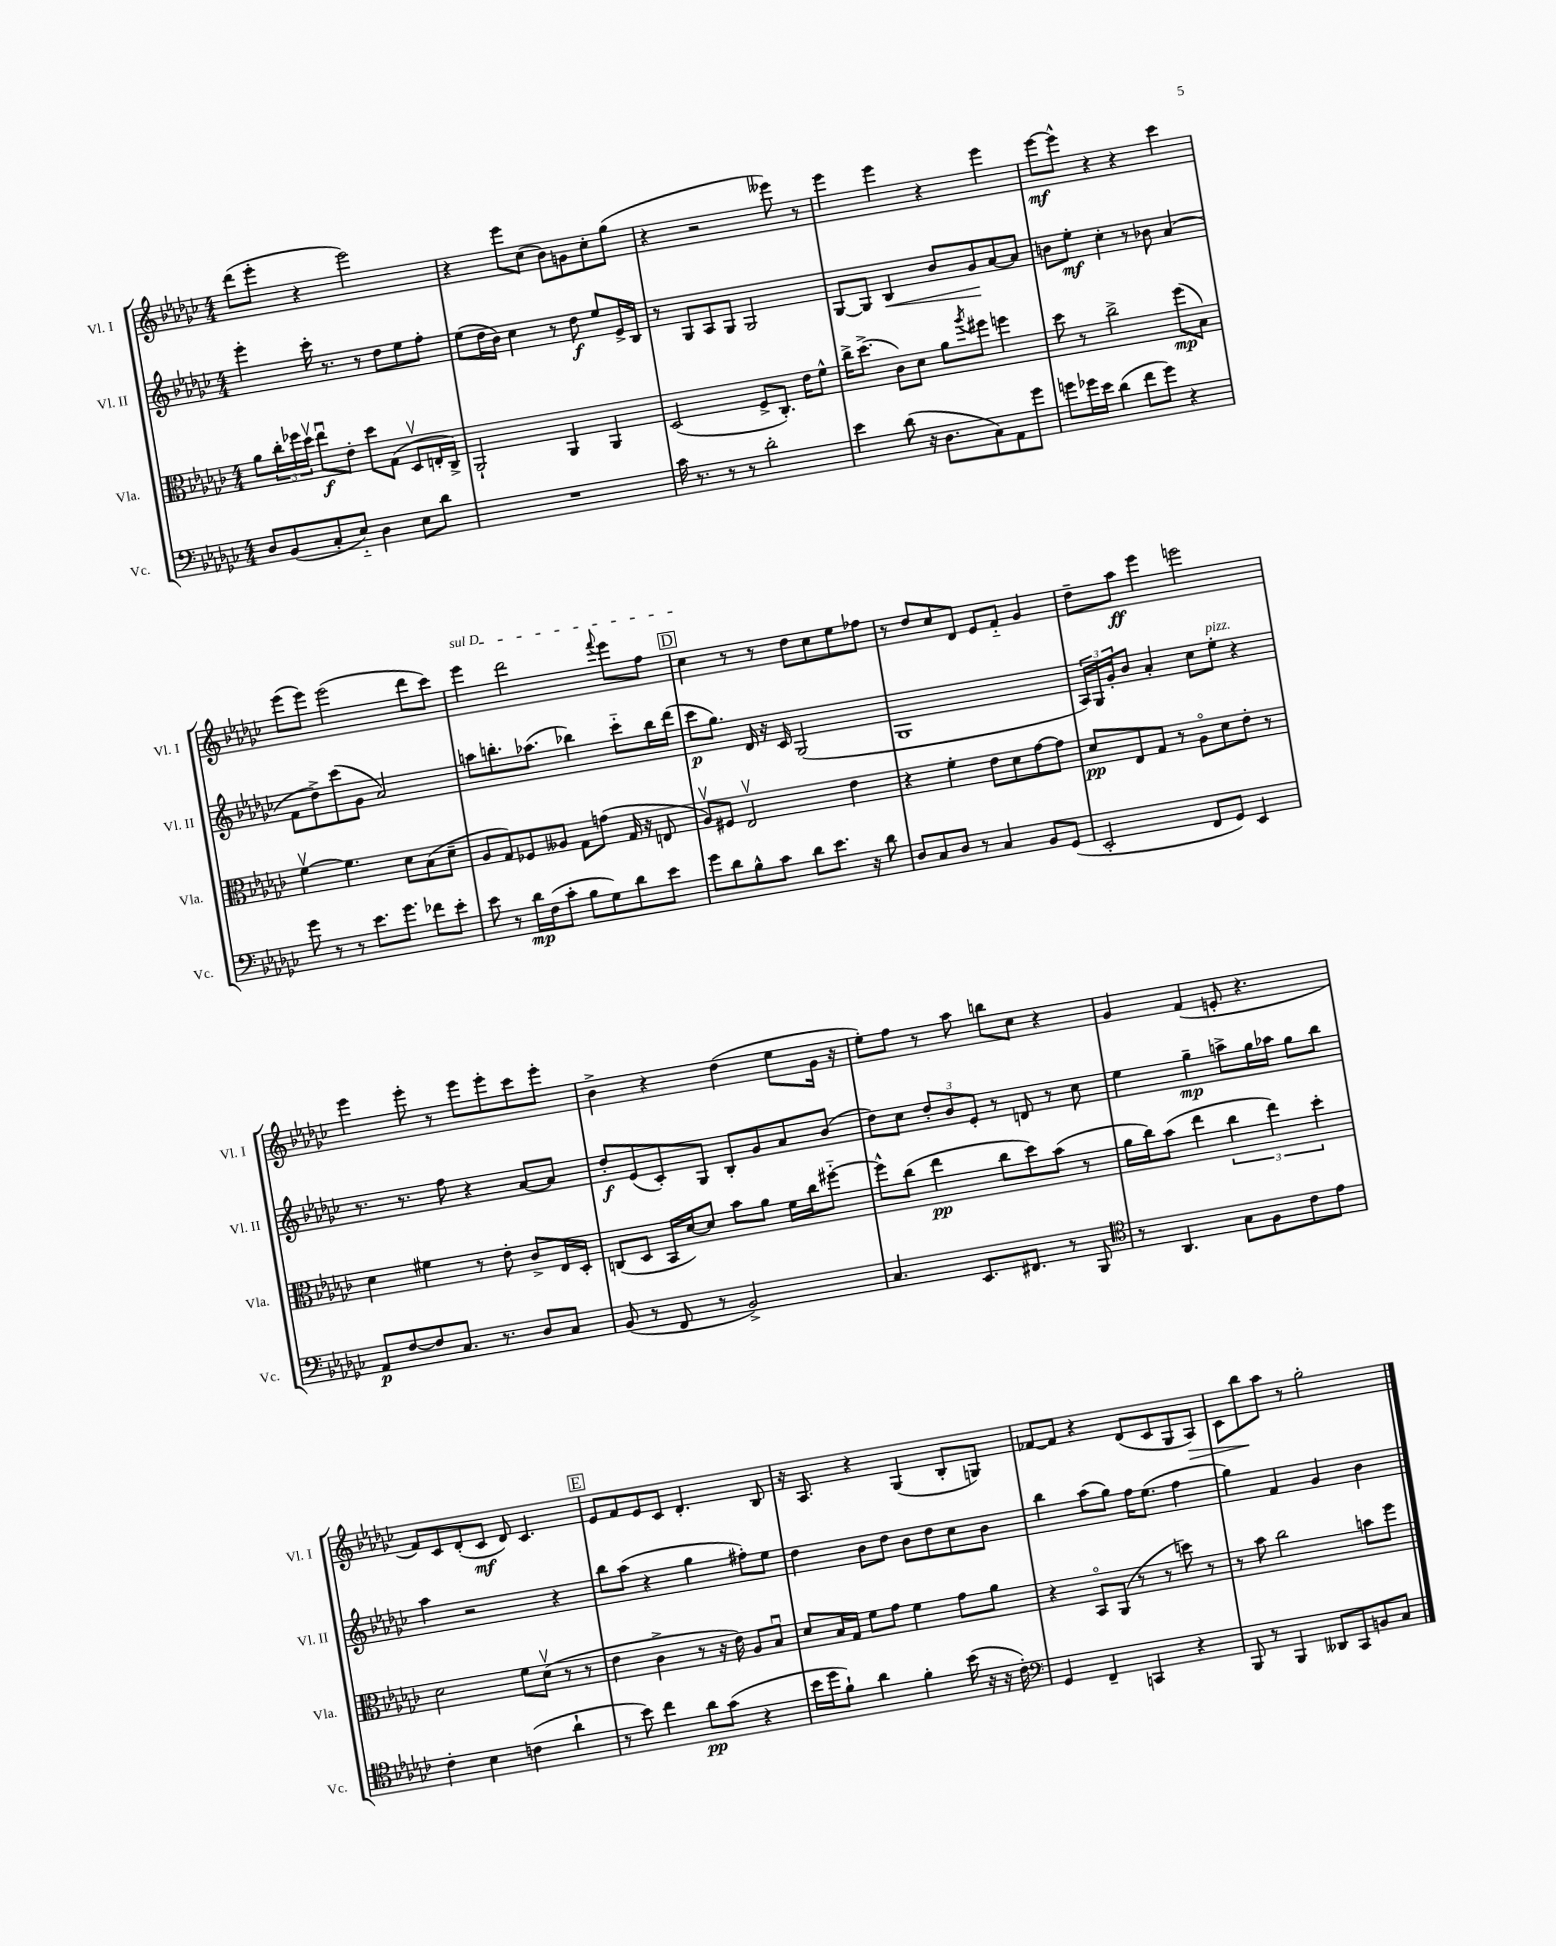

**kern	**kern	**kern	**kern
*staff4	*staff3	*staff2	*staff1
*clefF4	*clefC3	*clefG2	*clefG2
*k[b-e-a-d-g-c-]	*k[b-e-a-d-g-c-]	*k[b-e-a-d-g-c-]	*k[b-e-a-d-g-c-]
*M4/4	*M4/4	*M4/4	*M4/4
8D-/L	8a-\L	4eee-'\	(8ddd-\L
(8BB-/	24cc-'\L	.	8eee-'\J
.	24ff-\	.	.
.	24dd-v\JJ	.	.
8C-'/	8ee-u\L	16ccc-'\	4r
.	.	8.r	.
8E-'~/J)	8e-'\J	.	.
4D-\	8dd-\L	8r	2eee-\)
.	(8G-\J	8dd-\L	.
8E-\L	8D-v/L	8ee-\	.
8d-\J	16E'/L	8ff'\J	.
.	16C-^/JJ)	.	.
=	=	=	=
1r	2AA-`/	(8ee-\L	4r
.	.	16dd-\L	.
.	.	16b-\JJ)	.
.	.	4cc-\	8eee-\L
.	.	.	(8cc-\J
.	4AA-/	8r	8b-\L)
.	.	8dd-\	8g\
.	4AA-/	8ee-/L	8cc-'\
.	.	16e-^/L	(8gg-\J
.	.	16B-/JJ	.
=	=	=	=
16c-\	(2D-/	8r	4r
8.r	.	.	.
.	.	8G-/L	.
8r	.	8A-/	2r
8r	.	8G-/J	.
2d-'\	8F^/L	2G-/	.
.	8.C-'/J)	.	.
.	.	.	8eee--\)
.	16e-\LK	.	.
.	8f^^\J	.	8r
=	=	=	=
4e-\	16cc-^\LK	[8G-/L	4eee-\
.	(8.dd-^\J	.	.
.	.	8G-/]J	.
(8d-\	8c-\L)	4B-/	4eee-\
16r	8d-\J	.	.
8.D-\L	.	.	.
.	8a-\L	8b-/L	4r
.	8qaa-/	.	.
8C-\)	8ff#\J	8g-/	.
8AA-\	4ff\	[8a-/	4eee-\
8g-\J	.	8a-/]J	.
=	=	=	=
8g\L	8dd-\	8b\L	[8eee-\L
16g-\L	8r	8ee-'\J	8eee-^^\]J
16e-\JJ	.	.	.
(4d-\	2cc-^\	4cc-'\	4r
8f\L	.	8r	4r
8g-\J)	.	8b-\	.
4r	(8ff\L	(4a-/	4ccc-\
.	8B-\J)	.	.
=	=	=	=
8g-\	[4fv\	8f\L	(8eee-\L
8r	.	8dd-^\)	8eee-\J)
8r	4.f\]	(8ccc-\	(2eee-\
8.e-\L	.	8g-\J	.
.	.	2a-/)	.
8.g-\J	.	.	.
.	8d-\L	.	.
8f-\L	(8B-\	.	8ddd-\L
8e-'\J	8d-~\J	.	8ccc-\J)
=	=	=	=
8e-\	8A-/L	8aa\L	4eee-\
8r	8G-/)	8.bb'\	.
16d-\LL	8F-/	.	2ddd-\
(16F\J	.	(8.aa-\J	.
8c-'\J	8A--/J	.	.
8B-\L	8G-\L	4bb-\)	.
8G-\)	(8g\J	.	.
.	.	.	8qqfff/
8d-\	16G-/	8ccc-'~\L	8eee-\L
.	16r	.	.
8e-\J	8E/	16bb-\L	8ff\J
.	.	(16ddd-\JJ	.
=	=	=	=
8g-\L	8A-v/L)	8ccc-\L	4cc-\
8d-\	8F#/J	8.gg-\J)	.
8B-^^\	2E-v/	.	8r
.	.	16d-/	.
8c-\J	.	16r	8r
.	.	16c-/	.
8d-\L	.	(2G-/	8dd-\L
8.e-\J	.	.	8cc-\
.	4e-\	.	8ee-\
16r	.	.	.
8d-\	.	.	8ff-\J
=	=	=	=
8D-/L	4r	1G-	8r
8C-/	.	.	8dd-/L
8D-/J	4f'\	.	8cc-/
8r	.	.	8d-/J
4C-/	8e-\L	.	8e-/L
.	8d-\	.	8f'~/J
8BB-/L	[8g-\	.	4g-/
(8GG-/J	8g-\]J	.	.
=	=	=	=
2EE-'/	8d-/L	24A-/LL)	8dd-~\L
.	.	24G-/	.
.	.	24g-'/J	.
.	8E-/	8b-/J	8aa-\J
.	8G-/J	4a-'/	4eee-\
.	8r	.	.
8FF/L	8A-o\L	8cc-\L	2eee\
8GG-/J)	8d-\	8ee-'\J	.
4EE-/	8e-'\J	4r	.
.	8r	.	.
=	=	=	=
8AA-/L	4d-\	8.r	4eee-\
[8F/	.	.	.
.	.	8.r	.
8F/]	4f#\	.	8eee-'\
8.C-/J	.	8ff\	8r
.	8r	4r	8eee-\L
8.r	.	.	.
.	8e-'\	.	8eee-'\
8D-/L	8c-^/L	[8a-/L	8ccc-\
8C-/J	16E-/L	8a-/]J	8eee-'\J
.	16D-'/JJ	.	.
=	=	=	=
(8BB-/	(8C/L	8dd-'/L	4b-^\
8r	8D-/J	(8e-/	.
8FF/	16BB-/LL	8c-'/)	4r
.	[16d-/J)	.	.
8r	8d-/]J	8G-/J	.
2BB-^/)	8b-\L	8B-'/L	(4dd-\
.	8a-\J	8g-/	.
.	16f\LL	8a-/	8ee-\L
.	16cc-\J	.	.
.	[8ff#'~\J	(8b-/J	16g-\Jk
.	.	.	16r
=	=	=	=
4.C-/	8ff#^^\]L	8dd-\L)	8ee-'\L)
.	(8cc-\J	8cc-\J	8ff\J
.	4ee-\	12dd-'/L	8r
.	.	12b-/	.
8.EE-/L	.	.	8aa-\
.	.	12e-'/J	.
.	8cc-\L	8r	8bb\L
8.FF#/J	.	.	.
.	8dd-\)	8d/	8cc-\J
8r	(8b-\J	8r	4r
8BBB-/	8r	8cc-\	.
=	=	=	=
*clefC4	*	*	*
8r	16a-\LL	4ee-\	4g-/
.	16cc-\J)	.	.
4.AA-/	(8b-\J	.	.
.	4ee-\	4gg-~\	(4f/
8G-\L	6cc-\	8aa^\L	8e'/
8F\	.	16gg-\L	4.r
.	6ee-\)	.	.
.	.	16aa-\JJ	.
8c-\	.	8gg-\L	.
.	6dd-'\	.	.
8e-\J	.	8bb-\J	.
=	=	=	=
4c-'\	2d-\	4aa-\	8f/L)
.	.	.	8c-/
4B-\	.	2r	(8d-'/
.	.	.	8c-/J
(4c\	8f\L	.	8d-/)
.	(8d-v\J	.	4.c-/
4a-`\	8r	4r	.
.	8r	.	.
=	=	=	=
8r	4e-\	8bb-\L	8e-/L
8b-\)	.	(8aa-\J	8f/
4cc-\	4c-^\	4r	8e-/
.	.	.	8c-/J
8a-\L	8r	4gg-\	4.d-'/
(8g-\J	16r	.	.
.	16e-\)	.	.
4r	8A-/L	8ff#'\L)	.
.	8B-u/J	8ee-\J	8B-/
=	=	=	=
16b-\LL	8d-/L	4dd-\	16r
16dd-\J	.	.	8.A-/
8f`\J)	16B-/L	.	.
.	16G-/JJ	.	.
4a-\	8f\L	8b-\L	4r
.	8g-\J	8dd-\J	.
4f'\	4f\	8b-\L	(4G-/
.	.	8dd-\	.
(16b-\	8g-\L	8cc-\	8B-'/L
16r	.	.	.
16r	8a-\J	8b-\J	8G/J)
16c-'\)	.	.	.
=	=	=	=
*clefF4	*	*	*
4GG-/	4r	4bb-\	[8f-/L
.	.	.	8f-/]J
4FF~/	8BB-o/L	(8aa-\L	4r
.	(8AA-/J	8gg-\J)	.
4CC/	8r	16ff\LK	(8d-/L
.	.	(8.ee-\J	.
.	8r	.	8c-/
4r	8dd\)	4ff\	8G-/
.	8r	.	8A-/J)
=	=	=	=
8BBB-/	8r	4gg-\)	8c-\L
8r	8b-\	.	8bb-\
4BBB-/	2cc-\	4f/	8aa-\J
.	.	.	8r
8DD--/L	.	4g-/	2gg-'\
8CC-/	.	.	.
8BB/	8b\L	4b-\	.
8C-/J	8ff\J	.	.
==	==	==	==
*-	*-	*-	*-
